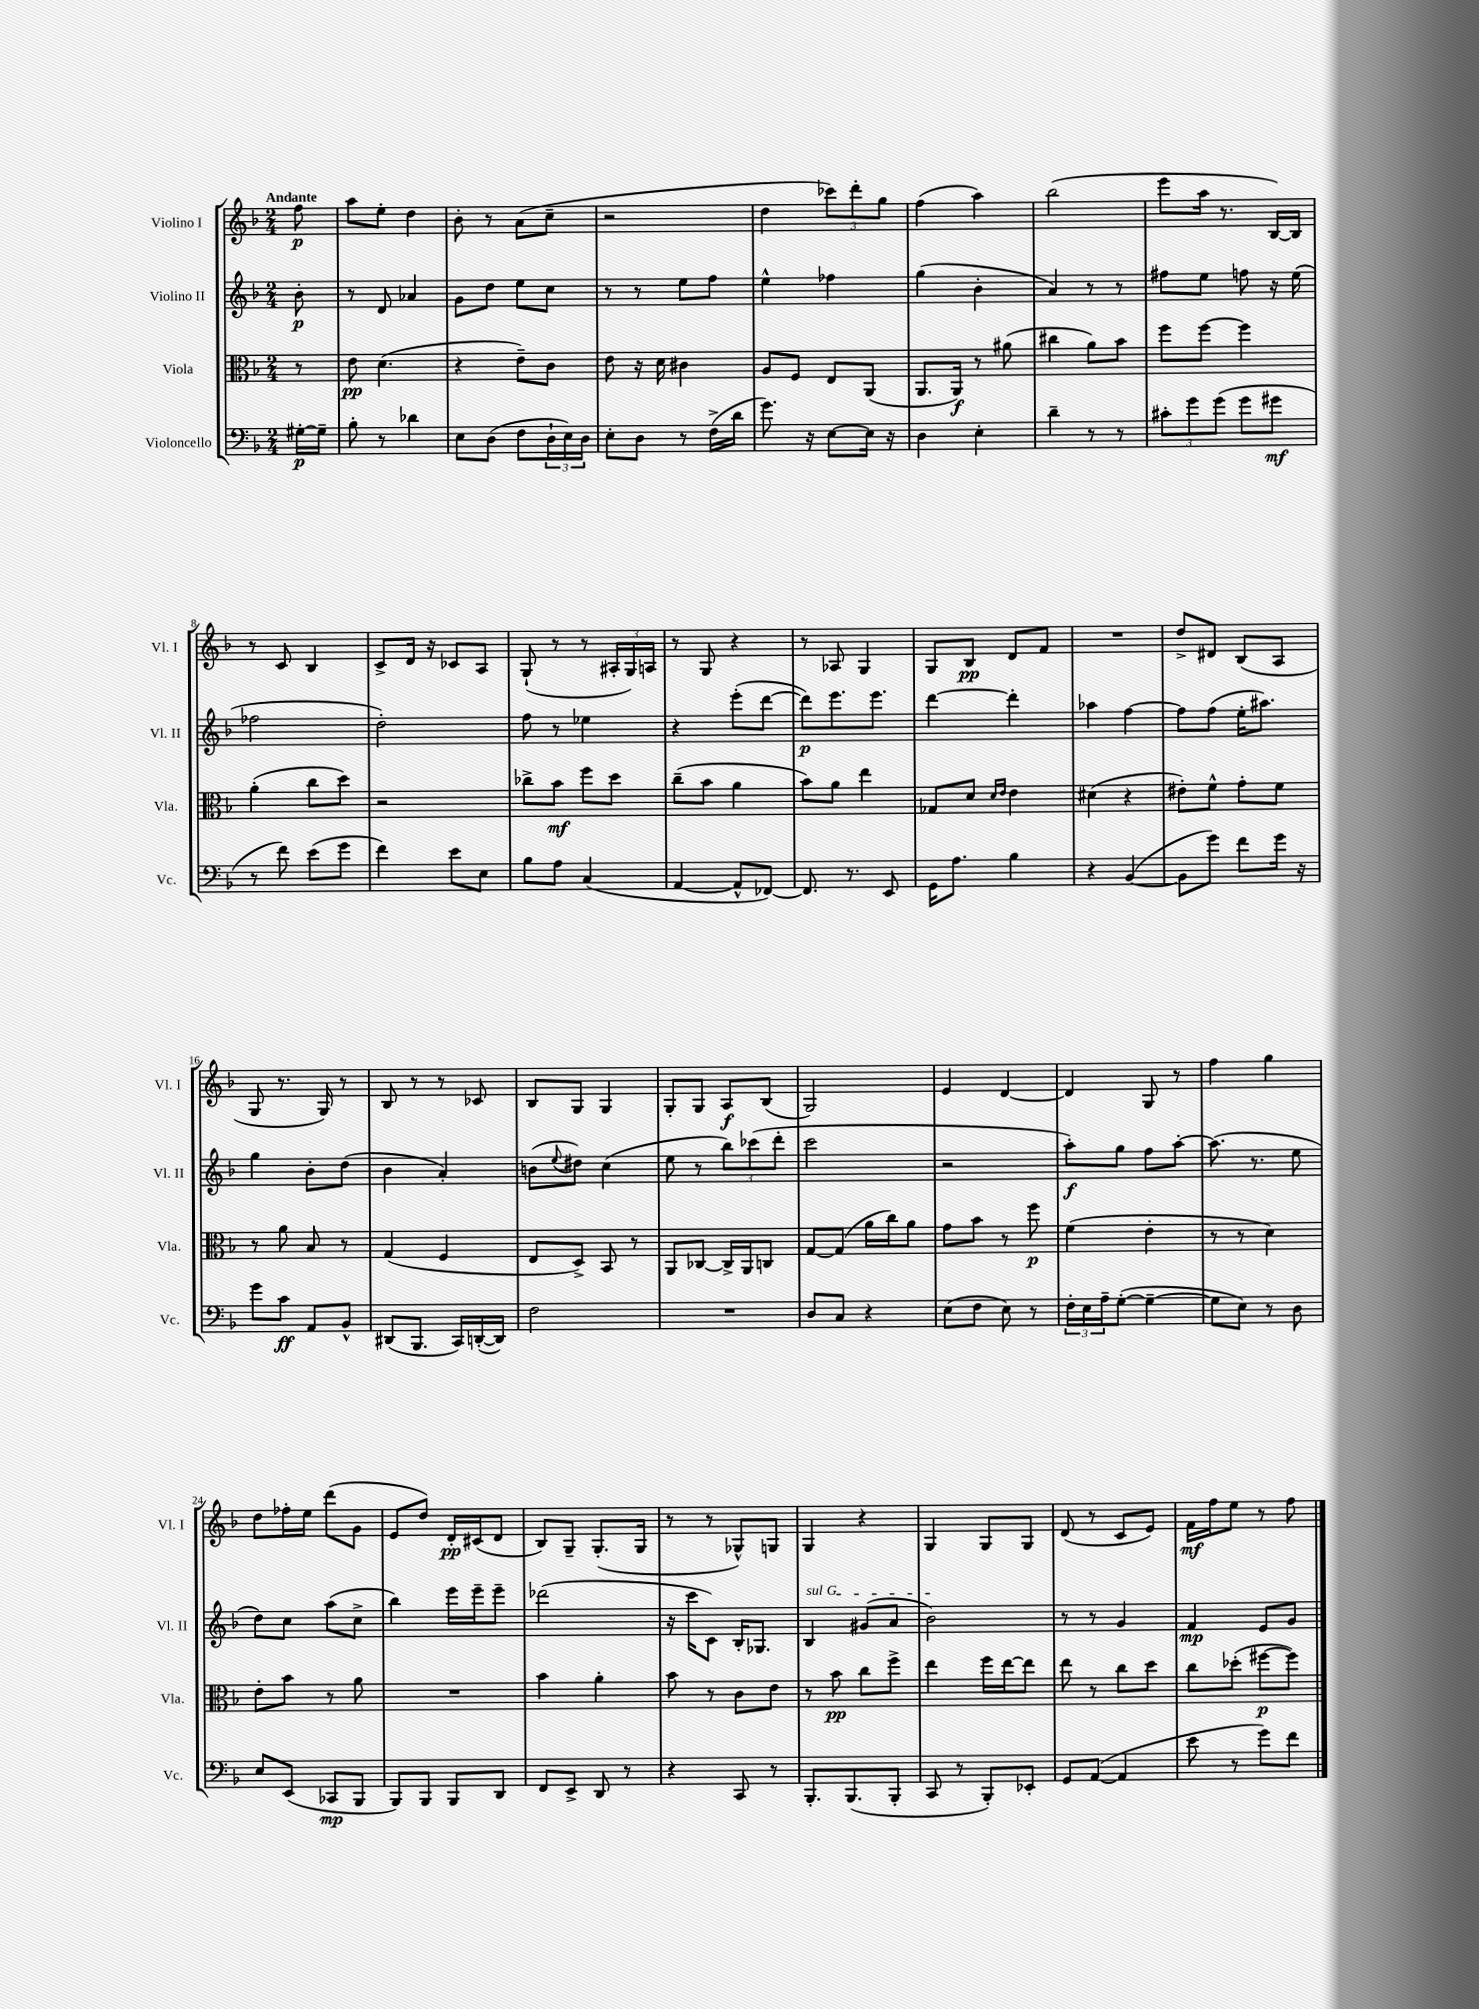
<<
\new StaffGroup <<
\new Staff = "s0" \with { instrumentName = "Violino I" shortInstrumentName = "Vl. I" } {
    \clef treble \key f \major \numericTimeSignature \time 2/4 \partial 8 \tempo "Andante"
    f''8\p |
    a''8 e''8-. d''4 |
    bes'8-. r8 a'8( c''8-- |
    r2 |
    d''4 \tuplet 3/2 { ces'''8) d'''8-. g''8 } |
    f''4( a''4) |
    bes''2( |
    e'''8 a''16 r8. bes16~) bes16 |
    r8 c'8 bes4 |
    c'8-> d'16 r16 ces'8 a8 |
    g8-!( r8 r8 \tuplet 3/2 { ais16-. g16) a16 } |
    r8 g8 r4 |
    r8 aes8 g4 |
    g8 bes8\pp d'8 f'8 |
    R2 |
    d''8-> dis'8 bes8( a8 |
    g8 r8. g16) r8 |
    bes8 r8 r8 ces'8 |
    bes8 g8 g4 |
    g8-. g8 a8\f bes8( |
    g2) |
    e'4 d'4~ |
    d'4 g8 r8 |
    f''4 g''4 |
    d''8 fes''16-. e''16 d'''8( g'8 |
    e'8 d''8) d'16-.\pp cis'16( d'8 |
    bes8) g8-- g8.-.( g16 |
    r8 r8 ges8-^) g8 |
    g4 r4 |
    g4 g8 g8 |
    d'8( r8 c'8 e'8) |
    f'16\mf f''16 e''8 r8 f''8 \bar "|." |
}
\new Staff = "s1" \with { instrumentName = "Violino II" shortInstrumentName = "Vl. II" } {
    \clef treble \key f \major \numericTimeSignature \time 2/4 \partial 8
    bes'8-.\p |
    r8 d'8 aes'4 |
    g'8 d''8 e''8 c''8 |
    r8 r8 e''8 f''8 |
    e''4-^ fes''4 |
    g''4( bes'4-. |
    a'4) r8 r8 |
    fis''8 e''8 f''8 r16 e''16( |
    fes''2 |
    d''2-.) |
    f''8 r8 ees''4 |
    r4 e'''8-.( d'''8~ |
    d'''8\p) e'''8. e'''8. |
    d'''4~ d'''4-. |
    aes''4 f''4~ |
    f''8 f''8( e''16-. ais''8.) |
    g''4 bes'8-. d''8( |
    bes'4 a'4-.) |
    b'8( \appoggiatura { e''8 } dis''8) c''4( |
    e''8 r8 \tuplet 3/2 { bes''8) ces'''8( d'''8-. } |
    c'''2 |
    r2 |
    a''8-.\f) g''8 f''8 a''8~-. |
    a''8.( r8. e''8 |
    d''8) c''8 a''8( c''8-> |
    bes''4) e'''16 e'''16-- e'''8-- |
    des'''2( |
    r16 c'''16 c'8) bes16-. ges8. |
    \once \override TextSpanner.bound-details.left.text = \markup { \italic "sul G" } bes4\startTextSpan gis'8( a'8 |
    bes'2\stopTextSpan) |
    r8 r8 g'4 |
    f'4\mp e'8 g'8 \bar "|." |
}
\new Staff = "s2" \with { instrumentName = "Viola" shortInstrumentName = "Vla." } {
    \clef alto \key f \major \numericTimeSignature \time 2/4 \partial 8
    r8 |
    e'8\pp d'4.( |
    r4 e'8--) c'8 |
    e'8 r16 d'16 cis'4 |
    a8 f8 e8 a,8( |
    a,8. a,16\f) r8 ais'8( |
    cis''4 a'8) bes'8 |
    f''8 f''8~ f''4 |
    a'4-.( c''8 d''8) |
    r2 |
    ces''8-> bes'8\mf f''8 d''8 |
    c''8--( bes'8 a'4 |
    bes'8) a'8 e''4 |
    ges8 d'8 \grace { d'16 e'16 } e'4 |
    dis'4( r4 |
    eis'8-.) f'8-^ g'8-. f'8 |
    r8 a'8 bes8 r8 |
    g4( f4 |
    e8 d8->) bes,8 r8 |
    a,8 ces8~ ces16-> a,16 c8 |
    g8~ g8( a'16 c''16) a'8 |
    g'8 bes'8 r8 f''8\p |
    f'4( e'4-. |
    r8 r8 d'4) |
    e'8-. bes'8 r8 a'8 |
    R2 |
    bes'4 a'4-. |
    bes'8 r8 c'8 e'8 |
    r8 bes'8\pp c''8 f''8-> |
    e''4 f''16 e''16~ e''8 |
    e''8 r8 c''8 d''8 |
    c''8 des''8-.( fis''8~\p fis''8) \bar "|." |
}
\new Staff = "s3" \with { instrumentName = "Violoncello" shortInstrumentName = "Vc." } {
    \clef bass \key f \major \numericTimeSignature \time 2/4 \partial 8
    gis16~-.\p gis16-- |
    bes8-. r8 des'4 |
    e8 d8( f8 \tuplet 3/2 { d16-! e16) d16 } |
    e8-. d8 r8 f16->( d'16 |
    g'8.) r16 e8~ e16 r16 |
    d4 e4-. |
    d'4-- r8 r8 |
    \tuplet 3/2 { cis'8-. g'8 g'8( } g'8 gis'8\mf |
    r8 f'8) e'8( g'8 |
    f'4) e'8 e8 |
    bes8 a8 c4( |
    a,4~ a,8-^ fes,8~) |
    fes,8. r8. e,8 |
    g,16 a8. bes4 |
    r4 bes,4~( |
    bes,8 g'8) f'8 g'16 r16 |
    g'8 c'8\ff a,8 bes,8-^ |
    dis,8( bes,,8. c,16) d,16~-.( d,16) |
    f2 |
    R2 |
    d8 c8 r4 |
    e8( f8 e8) r8 |
    \tuplet 3/2 { f16-. e16 a16-- } g8~-.( g4~-- |
    g8 e8) r8 d8 |
    e8 e,8( ces,8\mp bes,,8 |
    bes,,8) bes,,8 bes,,8 d,8 |
    f,8 e,8-> d,8 r8 |
    r4 c,8 r8 |
    bes,,8.-. bes,,8.( bes,,8-. |
    c,8 r8 bes,,8-.) ees,8-. |
    g,8 a,8~( a,4 |
    e'8 r8 g'8) f'8 \bar "|." |
}
>>
>>
